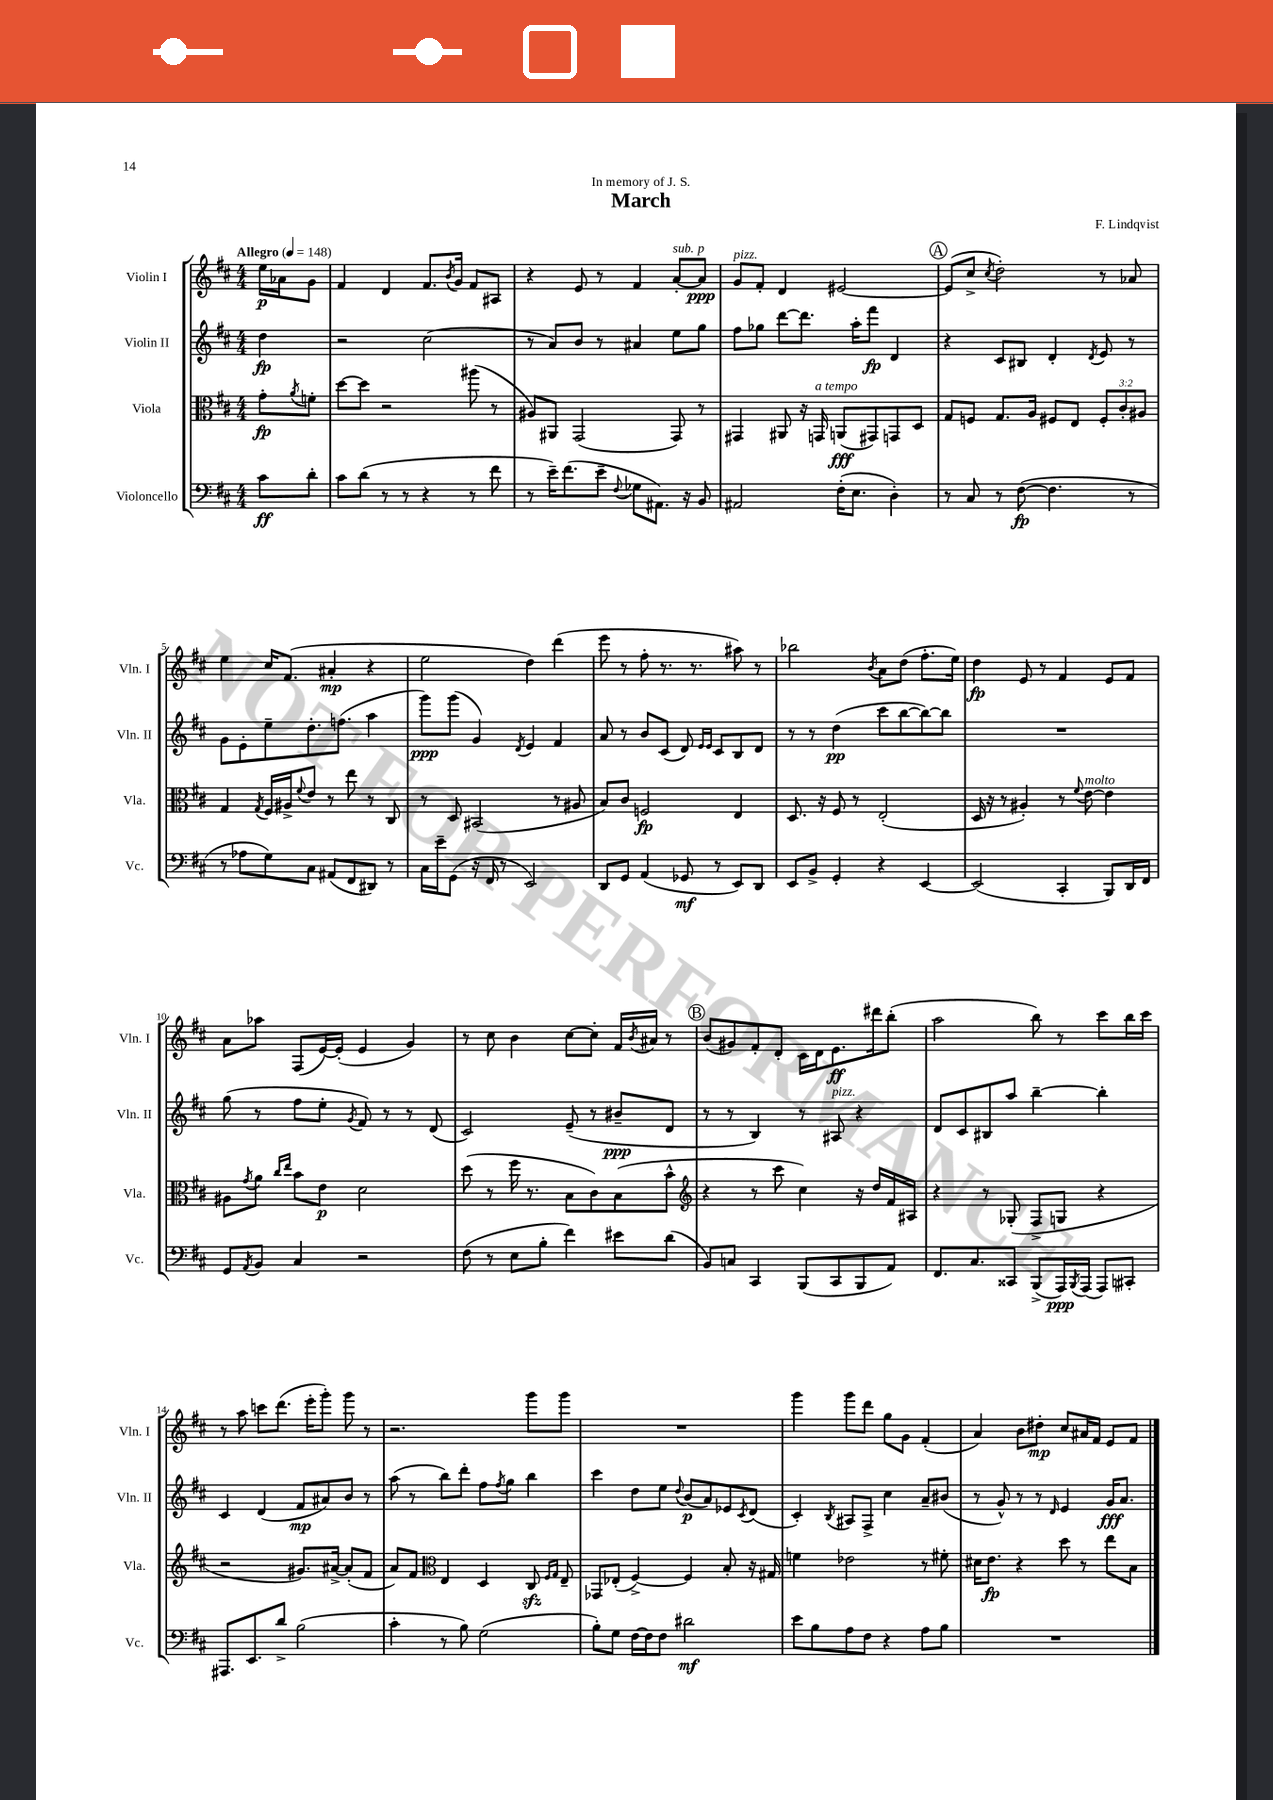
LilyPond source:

\header { title = "March" composer = "F. Lindqvist" dedication = "In memory of J. S." }
<<
\new StaffGroup <<
\new Staff = "s0" \with { instrumentName = "Violin I" shortInstrumentName = "Vln. I" } {
    \clef treble \key d \major \numericTimeSignature \time 4/4 \partial 4 \tempo "Allegro" 4 = 148
    e''16\p aes'16 g'8 |
    fis'4 d'4 fis'8. \acciaccatura { b'8 } g'16 fis'8 ais8 |
    r4 e'8 r8 fis'4 a'8~-.^\markup { \italic "sub. p" } a'8\ppp |
    g'8^\markup { \italic "pizz." } fis'8-. d'4 eis'2~ |
    \mark \markup { \circle "A" } eis'8( cis''8-> \acciaccatura { cis''8 } d''2-.) r8 aes'8 |
    e''4 cis''16 fis'8.( ais'4-.\mp r4 |
    e''2 d''4) d'''4( |
    e'''8 r8 fis''8-. r8. r8. ais''8) r8 |
    bes''2 \acciaccatura { b'8 } a'8 d''8( fis''8.-. e''16) |
    d''4\fp e'8 r8 fis'4 e'8 fis'8 |
    a'8 aes''8 fis8( e'16~) e'16-.( e'4 g'4) |
    r8 cis''8 b'4 cis''8~ cis''8-. fis'16 \acciaccatura { b'8 } ais'16 r8 |
    \mark \markup { \circle "B" } b'8( gis'8) fis'8-. d'8-. cis'16 d'16 e'8.\ff dis'''16 b''8-.( |
    a''2 b''8) r8 cis'''8 b''16 cis'''16 |
    r8 a''8 c'''8 d'''8.( e'''16-. g'''8-.) g'''8 r8 |
    r2. g'''8 g'''8 |
    R1 |
    g'''4 g'''8 d'''8 g''8 g'8 fis'4-.( |
    a'4) b'8 dis''8-.\mp cis''8 ais'16 fis'16 e'8 fis'8 \bar "|." |
}
\new Staff = "s1" \with { instrumentName = "Violin II" shortInstrumentName = "Vln. II" } {
    \clef treble \key d \major \numericTimeSignature \time 4/4 \partial 4
    d''4\fp |
    r2 cis''2( |
    r8 a'8) b'8 r8 ais'4 e''8 g''8 |
    fis''8 ges''8 d'''8~ d'''8. a''16-. fis'''8\fp d'4 |
    \mark \markup { \circle "A" } r4 cis'8 bis8 d'4-. \acciaccatura { d'8 } e'8 r8 |
    g'8 e'8-. e''8-- d''8.-. f''8.( a''4 |
    g'''8\ppp) g'''8( g'4) \acciaccatura { d'8 } e'4 fis'4 |
    a'8 r8 b'8 cis'8( d'8) \grace { e'16 e'16 } cis'8 b8 d'8 |
    r8 r8 d''4\pp( cis'''8 b''8~ b''8~) b''8 |
    R1 |
    g''8( r8 fis''8 e''8-. \acciaccatura { g'8 } fis'8) r8 r8 d'8( |
    cis'2) e'8--( r8 bis'8--\ppp d'8 |
    \mark \markup { \circle "B" } r8 r8 b4) r8 ais8^\markup { \italic "pizz." } r4 |
    d'8 cis'8 bis8 a''8 b''4~-- b''4-. |
    cis'4 d'4( fis'8\mp ais'8) b'8 r8 |
    a''8( r8 b''8) d'''8-. fis''8 \acciaccatura { fis''8 } g''8 b''4 |
    cis'''4 d''8 e''8 \appoggiatura { d''8 } b'8\p( a'8) ees'8 \acciaccatura { cis'8 } d'8( |
    cis'4-.) \acciaccatura { b8 } ais8 fis8-> cis''4 a'8-- bis'8( |
    r8 g'8-^) r8 r8 \grace { d'16 } e'4 g'16\fff a'8. \bar "|." |
}
\new Staff = "s2" \with { instrumentName = "Viola" shortInstrumentName = "Vla." } {
    \clef alto \key d \major \numericTimeSignature \time 4/4 \override Staff.TupletNumber.text = #tuplet-number::calc-fraction-text \partial 4
    g'8-.\fp \acciaccatura { a'8 } f'8-. |
    d''8~ d''8 r2 ais''8( r8 |
    ais8) ais,8 g,2( g,8) r8 |
    gis,4 ais,8 r16 g,16^\markup { \italic "a tempo" } a,8\fff( gis,8) g,8 d8 |
    \mark \markup { \circle "A" } g8 f8 g8. a16 fis8 e8 \tuplet 3/2 { fis8-. cis'8-. ais8 } |
    g4 \acciaccatura { g8 } fis16 ais16-> \appoggiatura { fis'8 } e'8 r8 e''8 r8 cis8 |
    r8 d8 bis,2( r8 ais8 |
    b8) cis'8 f2\fp e4 |
    d8. r16 fis8 r8 e2-.( |
    d16 r16 r8 ais4-.) r8 \appoggiatura { fis'8 } e'8~^\markup { \italic "molto" } e'4 |
    ais8 \acciaccatura { g'8 } a'8 \grace { cis''16 e''16 } b'8 e'8\p d'2 |
    d''8( r8 fis''16 r8. b8 cis'8) b8( b'8-^ |
    \mark \markup { \circle "B" } \clef treble r4 r8 cis'''8 cis''4) r16 d''16 fis'16 ais16 |
    r4 r8 ges8-.( fis8-> g8 r4 |
    r2 gis'8.) ais'16~-> ais'8-.( fis'8 |
    a'8) fis'8 \clef alto e4 d4 cis8\sfz \grace { fis16 g16 } e8-- |
    ges,8 ees8-.( fis4~->) fis4 b8-. r16 gis16 |
    f'4 ees'2 r8 fis'8-. |
    dis'16 e'8.\fp r4 d''8 r8 e''8 b8 \bar "|." |
}
\new Staff = "s3" \with { instrumentName = "Violoncello" shortInstrumentName = "Vc." } {
    \clef bass \key d \major \numericTimeSignature \time 4/4 \partial 4
    cis'8\ff d'8-. |
    cis'8 d'8( r8 r8 r4 r8 fis'8 |
    r8 e'16--) fis'8.( e'8-- \appoggiatura { fis8 } ges8 ais,8.) r16 b,8 |
    ais,2 fis16-.( e8. d4-.) |
    \mark \markup { \circle "A" } r8 cis8 r8 fis8~\fp( fis4. r8 |
    r8 aes8 g8) cis8 ais,8( fis,8 dis,8) r8 |
    cis16 e'16-- g,8( r16 fis,16 r8 e,2) |
    d,8 g,8 a,4( ges,8\mf r8 e,8) d,8 |
    e,8 b,8-> g,4-. r4 e,4~ |
    e,2( cis,4-. b,,8) d,16 fis,16 |
    g,8 \acciaccatura { a,8 } b,8 cis4 r2 |
    fis8( r8 e8 b8-. fis'4) eis'8 d'8( |
    \mark \markup { \circle "B" } b,8) c8 cis,4 b,,8( cis,8 b,,8 a,8) |
    fis,8. cis8. cisis,8 b,,8->( a,,16\ppp) \acciaccatura { b,,8 } a,,16( a,,8) cis,8-. |
    ais,,8. e,8. d'8-> b2( |
    cis'4-. r8 b8) g2( |
    b8-.) g8 fis16~ fis16 fis8 dis'2\mf |
    e'8 b8 a8 fis8 r4 a8 b8 |
    R1 \bar "|." |
}
>>
>>
